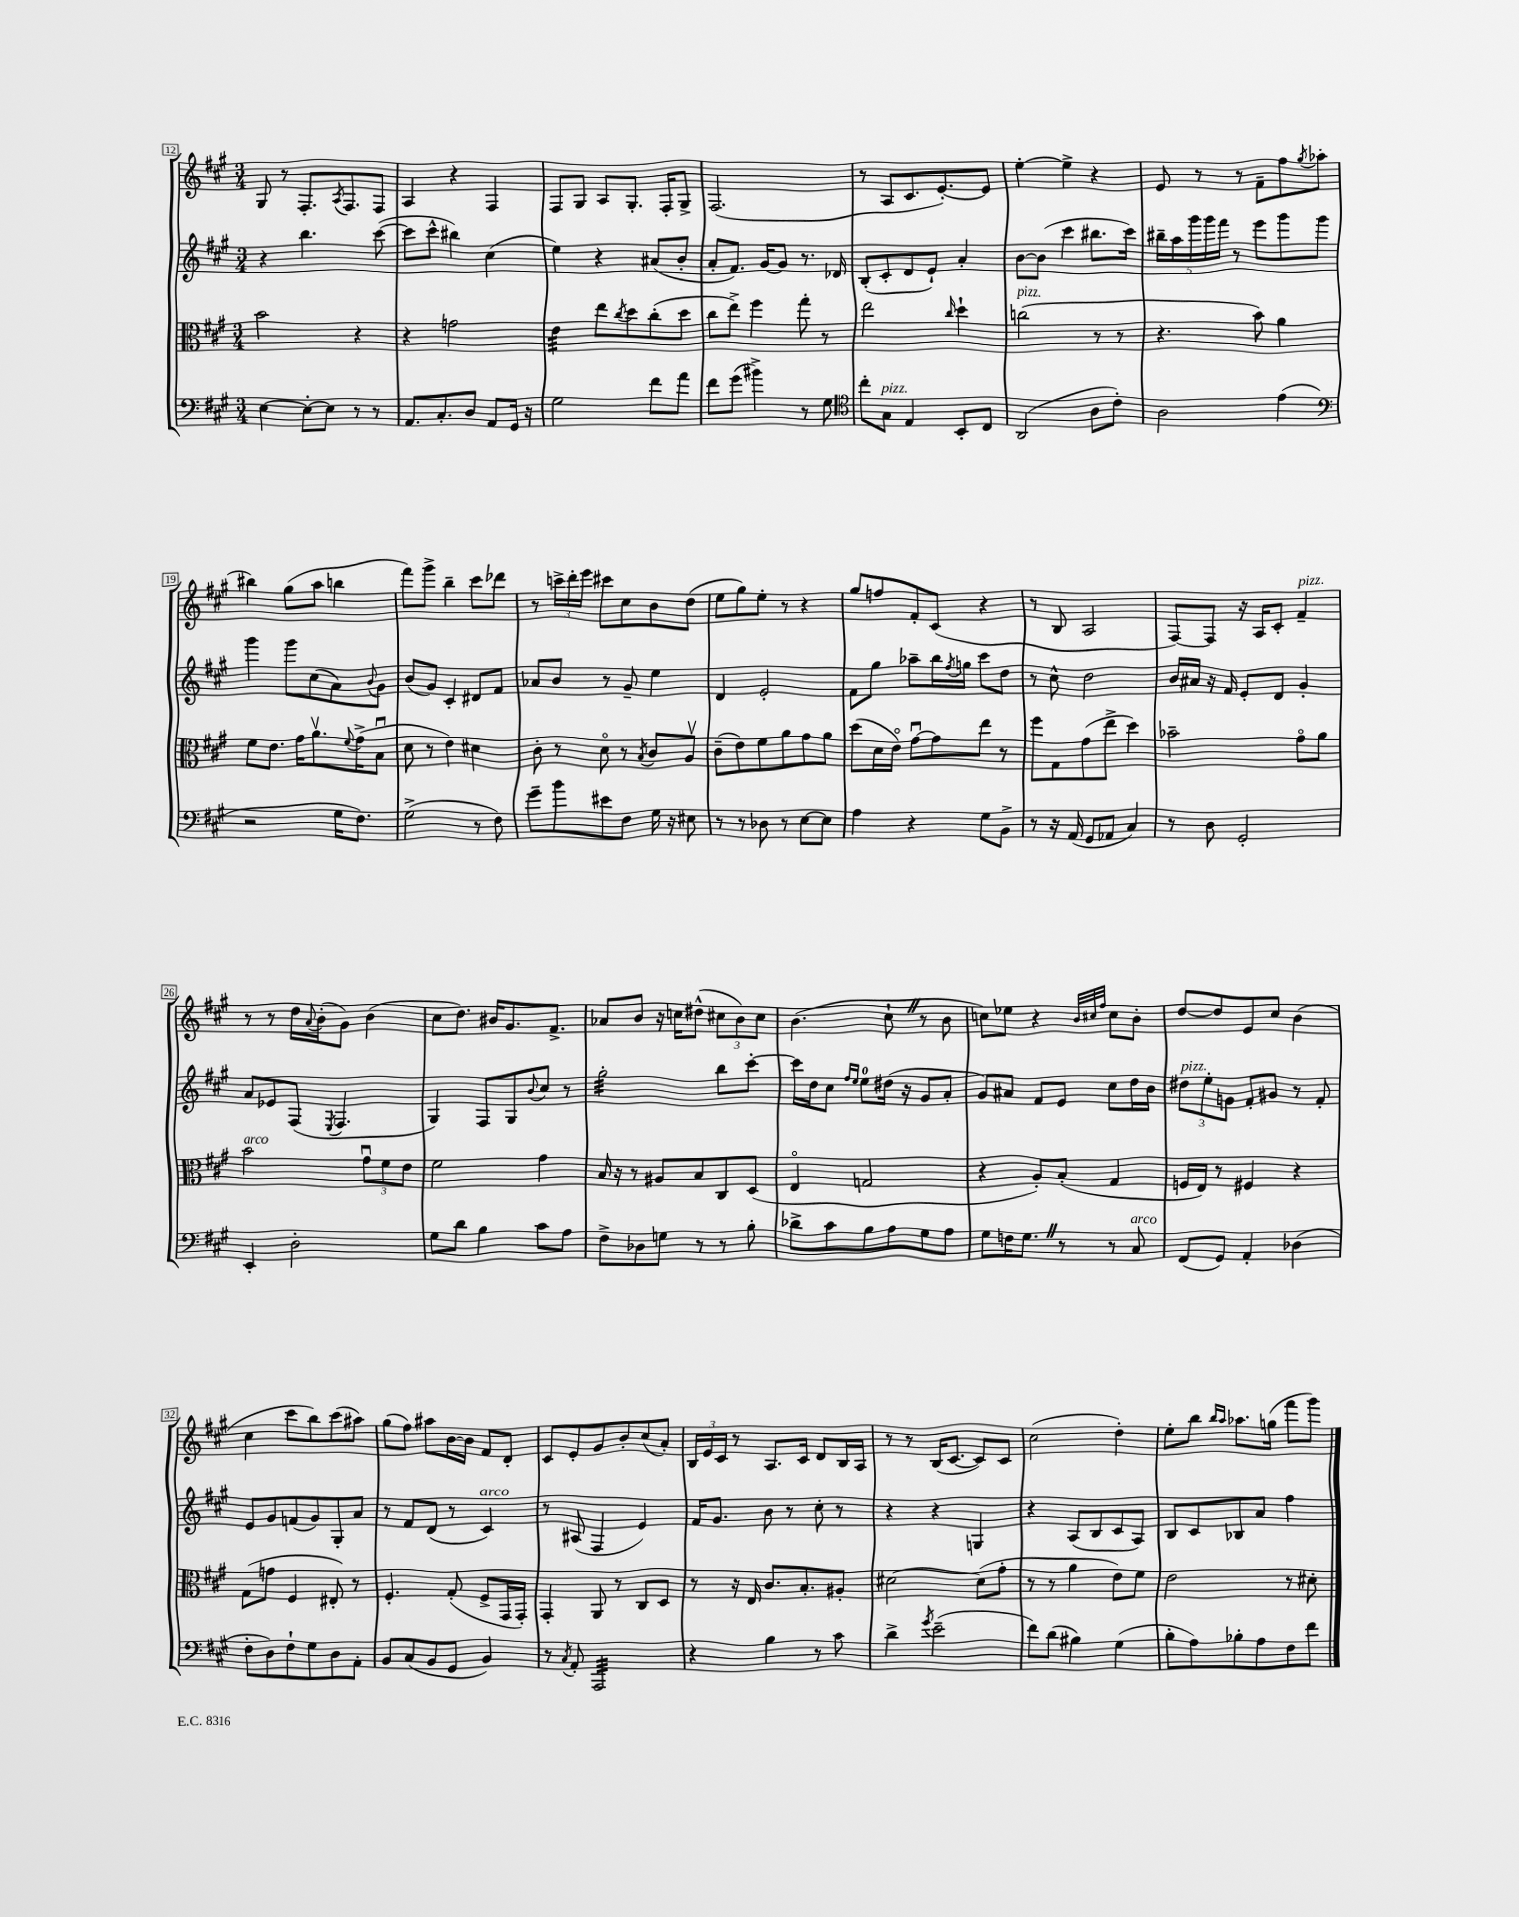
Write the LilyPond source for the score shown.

<<
\new StaffGroup <<
\new Staff = "s0" {
    \clef treble \key a \major \numericTimeSignature \time 3/4
    gis8 r8 fis8.-. \acciaccatura { a8 } fis8. fis8 |
    a4 r4 fis4 |
    fis8 gis8 a8 gis8.-. fis16-. gis8-> |
    fis2.( |
    r8 a8 cis'8. e'8.~-.) e'8 |
    e''4~-. e''4-> r4 |
    e'8 r8 r8 fis'8-- fis''8 \acciaccatura { gis''8 } aes''8( |
    bis''4) gis''8( a''8 b''4 |
    fis'''8) gis'''8-> b''4-- cis'''8 des'''8 |
    r8 \tuplet 3/2 { c'''16-> d'''16-. e'''16 } cis'''8 cis''8 b'8 d''8( |
    e''8 gis''8) e''8-. r8 r4 |
    gis''8 f''8 fis'8-. cis'8( r4 |
    r8 b8 a2 |
    fis8~) fis8 r16 a16 cis'8-. fis'4--^\markup { \italic "pizz." } |
    r8 r8 d''16 \appoggiatura { a'8 } b'16-.( gis'8) b'4( |
    cis''8 d''8.) bis'16 gis'8. fis'8.-> |
    aes'8 b'8 r16 c''16 dis''8-^( \tuplet 3/2 { cis''8 b'8) cis''8 } |
    b'4.( cis''8-! \once \override BreathingSign.text = \markup { \musicglyph "scripts.caesura.straight" } \breathe r8 b'8 |
    c''8) ees''8 r4 \grace { b'32 cis''32 fis''32 } cis''8 b'8-. |
    d''8~ d''8 e'8 cis''8 b'4( |
    cis''4 cis'''8 b''8) cis'''8( ais''8) |
    gis''8( fis''8) ais''8 b'16~ b'16 fis'8 d'8-. |
    cis'8 e'8-. gis'8 b'8-. cis''8( a'8-.) |
    \tuplet 3/2 { b16 e'16 cis'16 } r8 a8. cis'16 d'8 b16 a16 |
    r8 r8 b16( cis'8.~ cis'8) cis'8 |
    cis''2( d''4-.) |
    e''8-. b''8 \grace { b''16 a''16 } aes''8. g''16( fis'''8 gis'''8) \bar "|." |
}
\new Staff = "s1" {
    \clef treble \key a \major \numericTimeSignature \time 3/4
    r4 b''4. cis'''8~( |
    cis'''8 cis'''8-^ bis''4) cis''4( |
    e''4) r4 ais'8( b'8-. |
    a'8-. fis'8.) gis'16~ gis'8 r8. des'16 |
    b8-.( cis'8-. d'8 e'8-!) a'4-. |
    b'8~ b'8( cis'''4 bis''8. cis'''16) |
    \tuplet 5/4 { bis''16-- a''16 gis'''16 gis'''16 fis'''16 } r8 e'''8 gis'''8 gis'''8 |
    gis'''4 gis'''8 cis''8( a'8) \appoggiatura { b'8 } gis'8 |
    b'8( gis'8) cis'4-. dis'8 fis'8 |
    aes'8 b'8 r8 gis'8-- e''4 |
    d'4 e'2-. |
    fis'8 gis''8 aes''8-- b''16 \acciaccatura { fis''8 } g''16 cis'''8 d''8 |
    r8 cis''8-^ d''2 |
    b'16 ais'16 r16 fis'16 e'8-. d'8 gis'4-. |
    a'8 ees'8 fis8( \acciaccatura { e8 } fis4. |
    gis4) fis8 gis8 \appoggiatura { b'8 } cis''8 r8 |
    gis''2:32-. b''8 cis'''8~-. |
    cis'''16 d''16 cis''8 \grace { fis''16 e''16 } e''8-0 dis''16( r16 gis'8 a'8-. |
    gis'8) ais'8 fis'8 e'8 cis''8 d''16 b'16 |
    \tuplet 3/2 { dis''8^\markup { \italic "pizz." } e''8-. g'8 } fis'8-. gis'8 r8 fis'8-. |
    e'8 gis'8 f'8( gis'8) gis8-. a'8 |
    r8 fis'8 d'8( r8 cis'4^\markup { \italic "arco" }) |
    r8 ais8( fis4 e'4) |
    fis'16 gis'8. b'8 r8 cis''8-. r8 |
    r4 r4 g4 |
    r4 a8( b8 cis'8 a8) |
    b8 cis'8 bes8 a'8 fis''4 \bar "|." |
}
\new Staff = "s2" {
    \clef alto \key a \major \numericTimeSignature \time 3/4
    b'2 r4 |
    r4 g'2 |
    e'4:32 e''8 \acciaccatura { cis''8 } d''8 cis''8-.( d''8 |
    cis''8 e''8->) fis''4 gis''8-. r8 |
    e''2 \grace { cis''16 } d''4-! |
    c''2^\markup { \italic "pizz." }( r8 r8 |
    r4. b'8) a'4 |
    fis'8 e'8. gis'16 a'8.\upbow \appoggiatura { fis'8 } gis'16->( b8\downbow |
    d'8 r8 e'4) dis'4 |
    cis'8-. r8 d'8\flageolet r8 \acciaccatura { b8 } cis'8 a8\upbow |
    cis'8--( e'8) fis'8 a'8 gis'8 a'8 |
    d''8( d'16 e'16\flageolet) gis'8~\downbow gis'8 e''8 r8 |
    fis''8 gis8 gis'8( e''8-> d''4) |
    bes'2-- gis'8\flageolet a'8 |
    b'2^\markup { \italic "arco" } \tuplet 3/2 { gis'8\downbow fis'8 e'8 } |
    fis'2 gis'4 |
    b16 r16 r8 ais8 b8 cis8 d8( |
    e4\flageolet g2 |
    r4 a8-.) b8-.( gis4 |
    f16 e16) r8 fis4 r4 |
    gis8( g'8 fis4 eis8-.) r8 |
    fis4.-. gis8-.( fis8-> gis,16 gis,16-.) |
    gis,4-. a,8 r8 cis8 d8 |
    r8 r16 e16 cis'8. b8.-. ais8-. |
    dis'2~ dis'8( gis'8-. |
    r8 r8 a'4 e'8) fis'8 |
    e'2 r8 dis'8-. \bar "|." |
}
\new Staff = "s3" {
    \clef bass \key a \major \numericTimeSignature \time 3/4
    e4~ e8~-. e8 r8 r8 |
    a,8. cis8.-. d8 a,8 gis,16 r16 |
    gis2 fis'8 a'8 |
    fis'8 gis'8( bis'4->) r8 gis8 |
    \clef tenor cis''8-. gis8^\markup { \italic "pizz." } e4 b,8-. cis8 |
    a,2( a8 cis'8-.) |
    a2 e'4( |
    \clef bass r2 gis16 fis8.) |
    gis2->( r8 fis8) |
    gis'8-- b'8 eis'8 fis8 gis16 r16 eis8 |
    r8 r8 des8 r8 e8~ e8 |
    a4 r4 gis8 b,8-> |
    r8 r16 a,16( gis,8 aes,8 cis4) |
    r8 d8 gis,2-. |
    e,4-. d2-. |
    gis8 d'8 b4 cis'8 a8 |
    fis8-> des8 g8 r8 r8 b8-. |
    des'8-> cis'8 b8 a8 gis8 a8 |
    gis8 f16 gis8. \once \override BreathingSign.text = \markup { \musicglyph "scripts.caesura.straight" } \breathe r8 r8 cis8^\markup { \italic "arco" } |
    fis,8( gis,8) a,4-. des4( |
    fis8-. d8) fis8-! gis8 d8 a,8-. |
    b,8 cis8( b,8 gis,8 b,4) |
    r8 \acciaccatura { cis8 } a,8-. a,,2:32 |
    r4 b4 r8 cis'8 |
    d'4-> \acciaccatura { gis'8 } e'2--( |
    fis'8) d'8( bis4) gis4( |
    b8-. a8) bes8-. a8 fis8 fis'8 \bar "|." |
}
>>
>>
\layout { \context { \Score currentBarNumber = #12 \override BarNumber.stencil = #(make-stencil-boxer 0.1 0.3 ly:text-interface::print) } }
